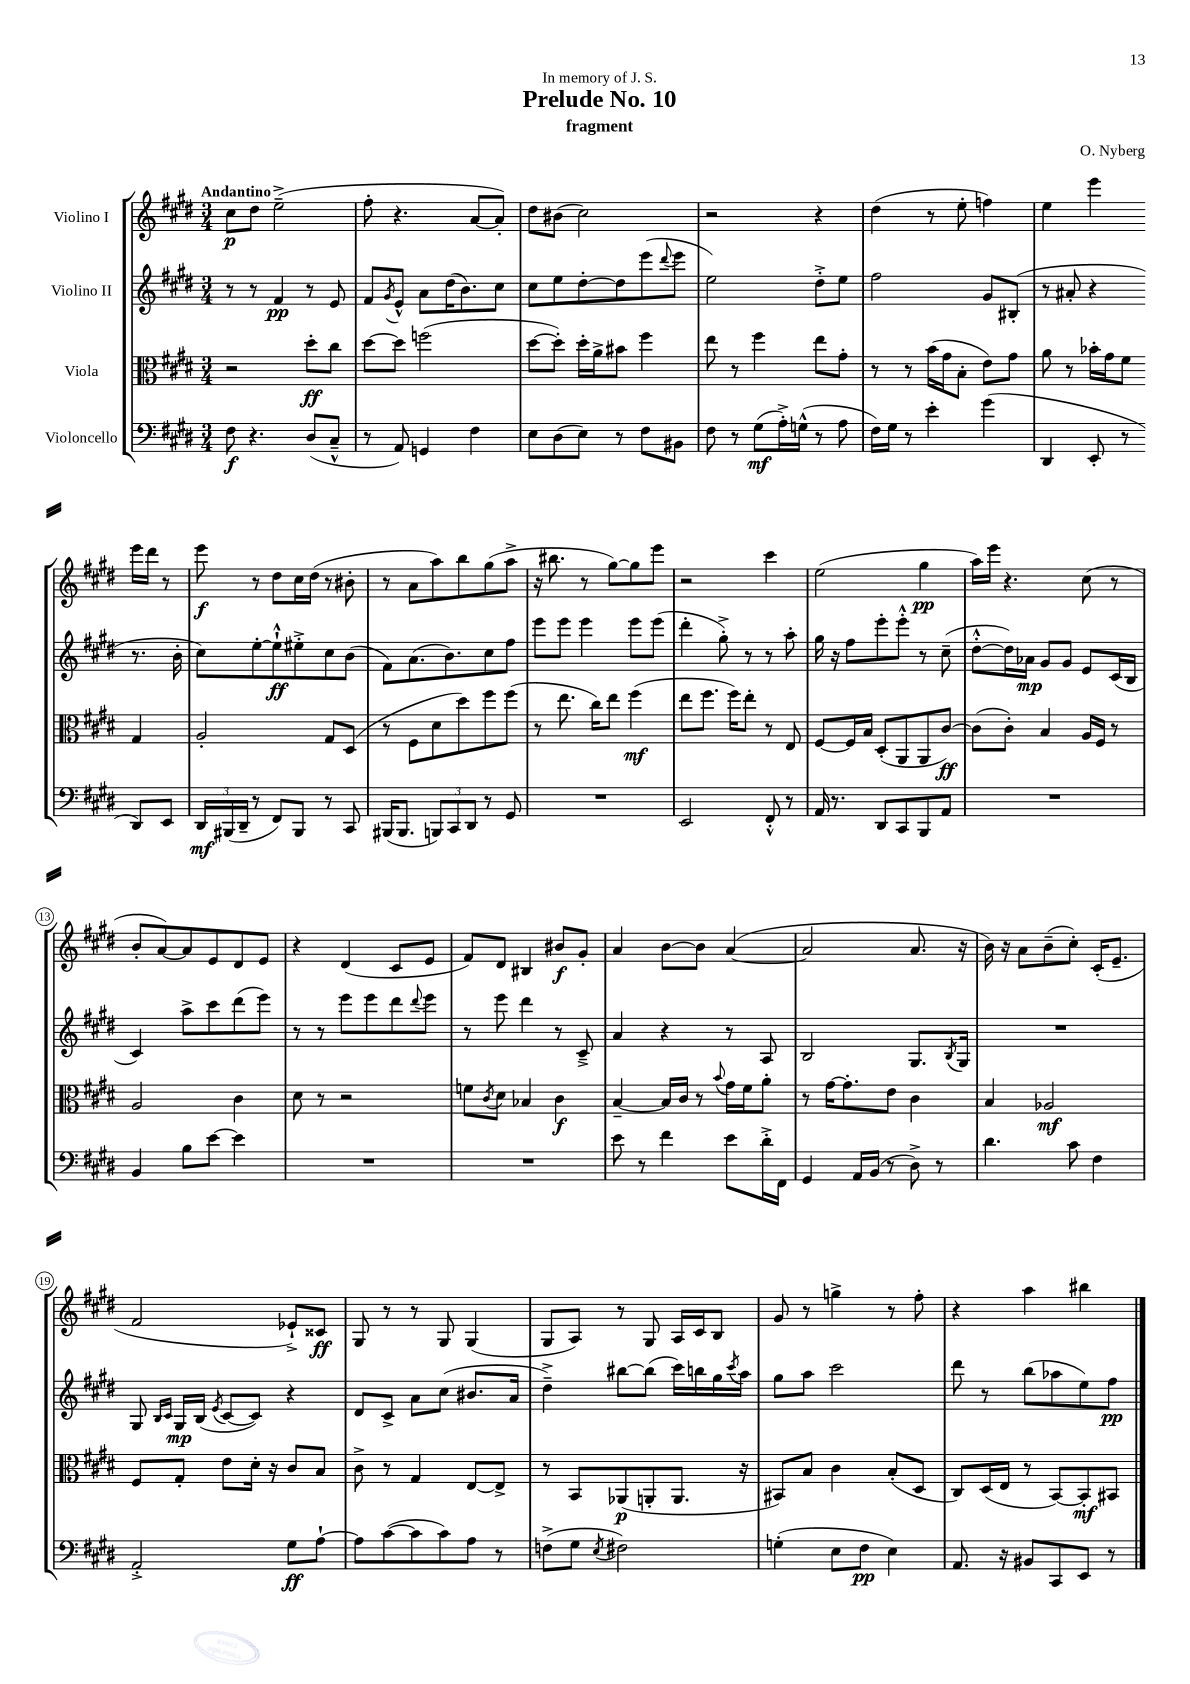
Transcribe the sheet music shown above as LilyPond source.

\header { title = "Prelude No. 10" composer = "O. Nyberg" subtitle = "fragment" dedication = "In memory of J. S." }
<<
\new StaffGroup <<
\new Staff = "s0" \with { instrumentName = "Violino I" } {
    \clef treble \key e \major \numericTimeSignature \time 3/4 \tempo "Andantino"
    cis''8\p dis''8 e''2--->( |
    fis''8-. r4. a'8~ a'8-.) |
    dis''8 bis'8( cis''2) |
    r2 r4 |
    dis''4( r8 e''8-. f''4) |
    e''4 e'''4 e'''16 dis'''16 r8 |
    e'''8\f r8 dis''8 cis''16 dis''16( r8 bis'8-. |
    r8 a'8 a''8) b''8 gis''8( a''8-> |
    r16 bis''8. r8 gis''8~) gis''8 e'''8 |
    r2 cis'''4 |
    e''2( gis''4\pp |
    a''16) e'''16 r4. cis''8( r8 |
    b'8-. a'8~) a'8 e'8 dis'8 e'8 |
    r4 dis'4( cis'8 e'8 |
    fis'8) dis'8 bis4 bis'8\f gis'8-. |
    a'4 b'8~ b'8 a'4~( |
    a'2 a'8. r16 |
    b'16) r16 a'8 b'8--( cis''8-.) cis'16-.( e'8.-- |
    fis'2 ees'8-!->) cisis'8\ff |
    gis8 r8 r8 gis8 gis4( |
    gis8 a8) r8 gis8 a16 cis'16 b8 |
    gis'8 r8 g''4-> r8 fis''8-. |
    r4 a''4 bis''4 \bar "|." |
}
\new Staff = "s1" \with { instrumentName = "Violino II" } {
    \clef treble \key e \major \numericTimeSignature \time 3/4
    r8 r8 fis'4\pp r8 e'8 |
    fis'8 \acciaccatura { gis'8 } e'8-^ a'8 dis''16( b'8.) cis''8 |
    cis''8 e''8 dis''8~-. dis''8 e'''8( \appoggiatura { dis'''8 } e'''8 |
    e''2) dis''8-.-> e''8 |
    fis''2 gis'8 bis8-.( |
    r8 ais'8-. r4 r8. b'16-. |
    cis''8) e''8~-. e''8-!-^\ff eis''8-.-> cis''8 b'8( |
    fis'8) a'8.( b'8.) cis''8 fis''8 |
    e'''8 e'''8 e'''4 e'''8 e'''8( |
    dis'''4-. gis''8-.->) r8 r8 a''8-. |
    gis''16 r16 fis''8 e'''8-. e'''8-.-^ r8 cis''8--( |
    dis''8~-.-^ dis''16) aes'16\mp gis'8 gis'8 e'8 cis'16( b16 |
    cis'4) a''8-> cis'''8 dis'''8( e'''8) |
    r8 r8 e'''8 e'''8 dis'''8 \appoggiatura { dis'''8 } e'''8 |
    r8 e'''8 dis'''4 r8 cis'8---> |
    a'4 r4 r8 a8 |
    b2 gis8. \acciaccatura { b8 } gis16 |
    R2. |
    gis8 \grace { b16 cis'16 } gis16\mp b16( \acciaccatura { e'8 } cis'8~ cis'8) r4 |
    dis'8 cis'8-> a'8 cis''8( bis'8. a'16 |
    dis''4--->) bis''8~ bis''8( cis'''16) b''16 gis''16 \acciaccatura { cis'''8 } a''16 |
    gis''8 a''8 cis'''2 |
    dis'''8 r8 b''8( aes''8 e''8) fis''8\pp \bar "|." |
}
\new Staff = "s2" \with { instrumentName = "Viola" } {
    \clef alto \key e \major \numericTimeSignature \time 3/4
    r2 dis''8-.\ff cis''8 |
    dis''8~ dis''8 f''2( |
    dis''8~ dis''8-.) dis''16-. a'16-> bis'8 fis''4 |
    e''8 r8 fis''4 e''8 gis'8-. |
    r8 r8 b'16( gis'16 b8-. e'8) gis'8 |
    a'8 r8 bes'16-. gis'16 fis'8 gis4 |
    a2-. gis8 dis8( |
    r8 fis8 dis'8 dis''8) fis''8 fis''8( |
    r8 e''8. cis''16) e''8 fis''4\mf( |
    e''8 fis''8. fis''16) e''8-. r8 e8 |
    fis8~ fis16 b16 dis8-.( a,8 a,8 cis'8~\ff) |
    cis'8( cis'8-.) b4 a16 fis16 r8 |
    a2 cis'4 |
    dis'8 r8 r2 |
    f'8 \acciaccatura { cis'8 } dis'8 bes4 cis'4\f |
    b4~-- b16 cis'16 r8 \appoggiatura { b'8 } gis'16 fis'16 a'8-. |
    r8 gis'16~ gis'8.-. e'8 cis'4 |
    b4 aes2\mf |
    fis8 gis8-. e'8 dis'16-. r16 cis'8 b8 |
    cis'8-> r8 gis4 e8~ e8-> |
    r8 b,8 aes,8\p( a,8-. a,8. r16 |
    bis,8) b8 cis'4 b8-.( dis8 |
    cis8) dis16( e16 r8 b,8~) b,8-.\mf bis,8 \bar "|." |
}
\new Staff = "s3" \with { instrumentName = "Violoncello" } {
    \clef bass \key e \major \numericTimeSignature \time 3/4
    fis8\f r4. dis8( cis8---^ |
    r8 a,8) g,4 fis4 |
    e8 dis8( e8) r8 fis8 bis,8 |
    fis8 r8 gis8\mf( a16-.->) g16-^( r8 a8 |
    fis16) gis16 r8 e'4-. gis'4( |
    dis,4 e,8-. r8 dis,8) e,8 |
    \tuplet 3/2 { dis,16\mf bis,,16( dis,16-- } r8 fis,8) bis,,8 r8 cis,8 |
    bis,,16( bis,,8. \tuplet 3/2 { b,,8) cis,8 dis,8 } r8 gis,8 |
    R2. |
    e,2 fis,8-.-^ r8 |
    a,16 r8. dis,8 cis,8 b,,8 a,8 |
    R2. |
    b,4 b8 e'8~ e'4 |
    R2. |
    R2. |
    e'8 r8 fis'4 e'8 dis'16-.-> fis,16 |
    gis,4 a,16 b,16( r8 dis8->) r8 |
    dis'4. cis'8 fis4 |
    a,2-.-> gis8\ff a8~-! |
    a8 cis'8~( cis'8 cis'8) a8 r8 |
    f8->( gis8 \acciaccatura { e8 } fis2) |
    g4-.( e8 fis8\pp e4) |
    a,8. r16 bis,8 cis,8 e,8 r8 \bar "|." |
}
>>
>>
\layout { \context { \Score \override BarNumber.stencil = #(make-stencil-circler 0.1 0.3 ly:text-interface::print) } }
